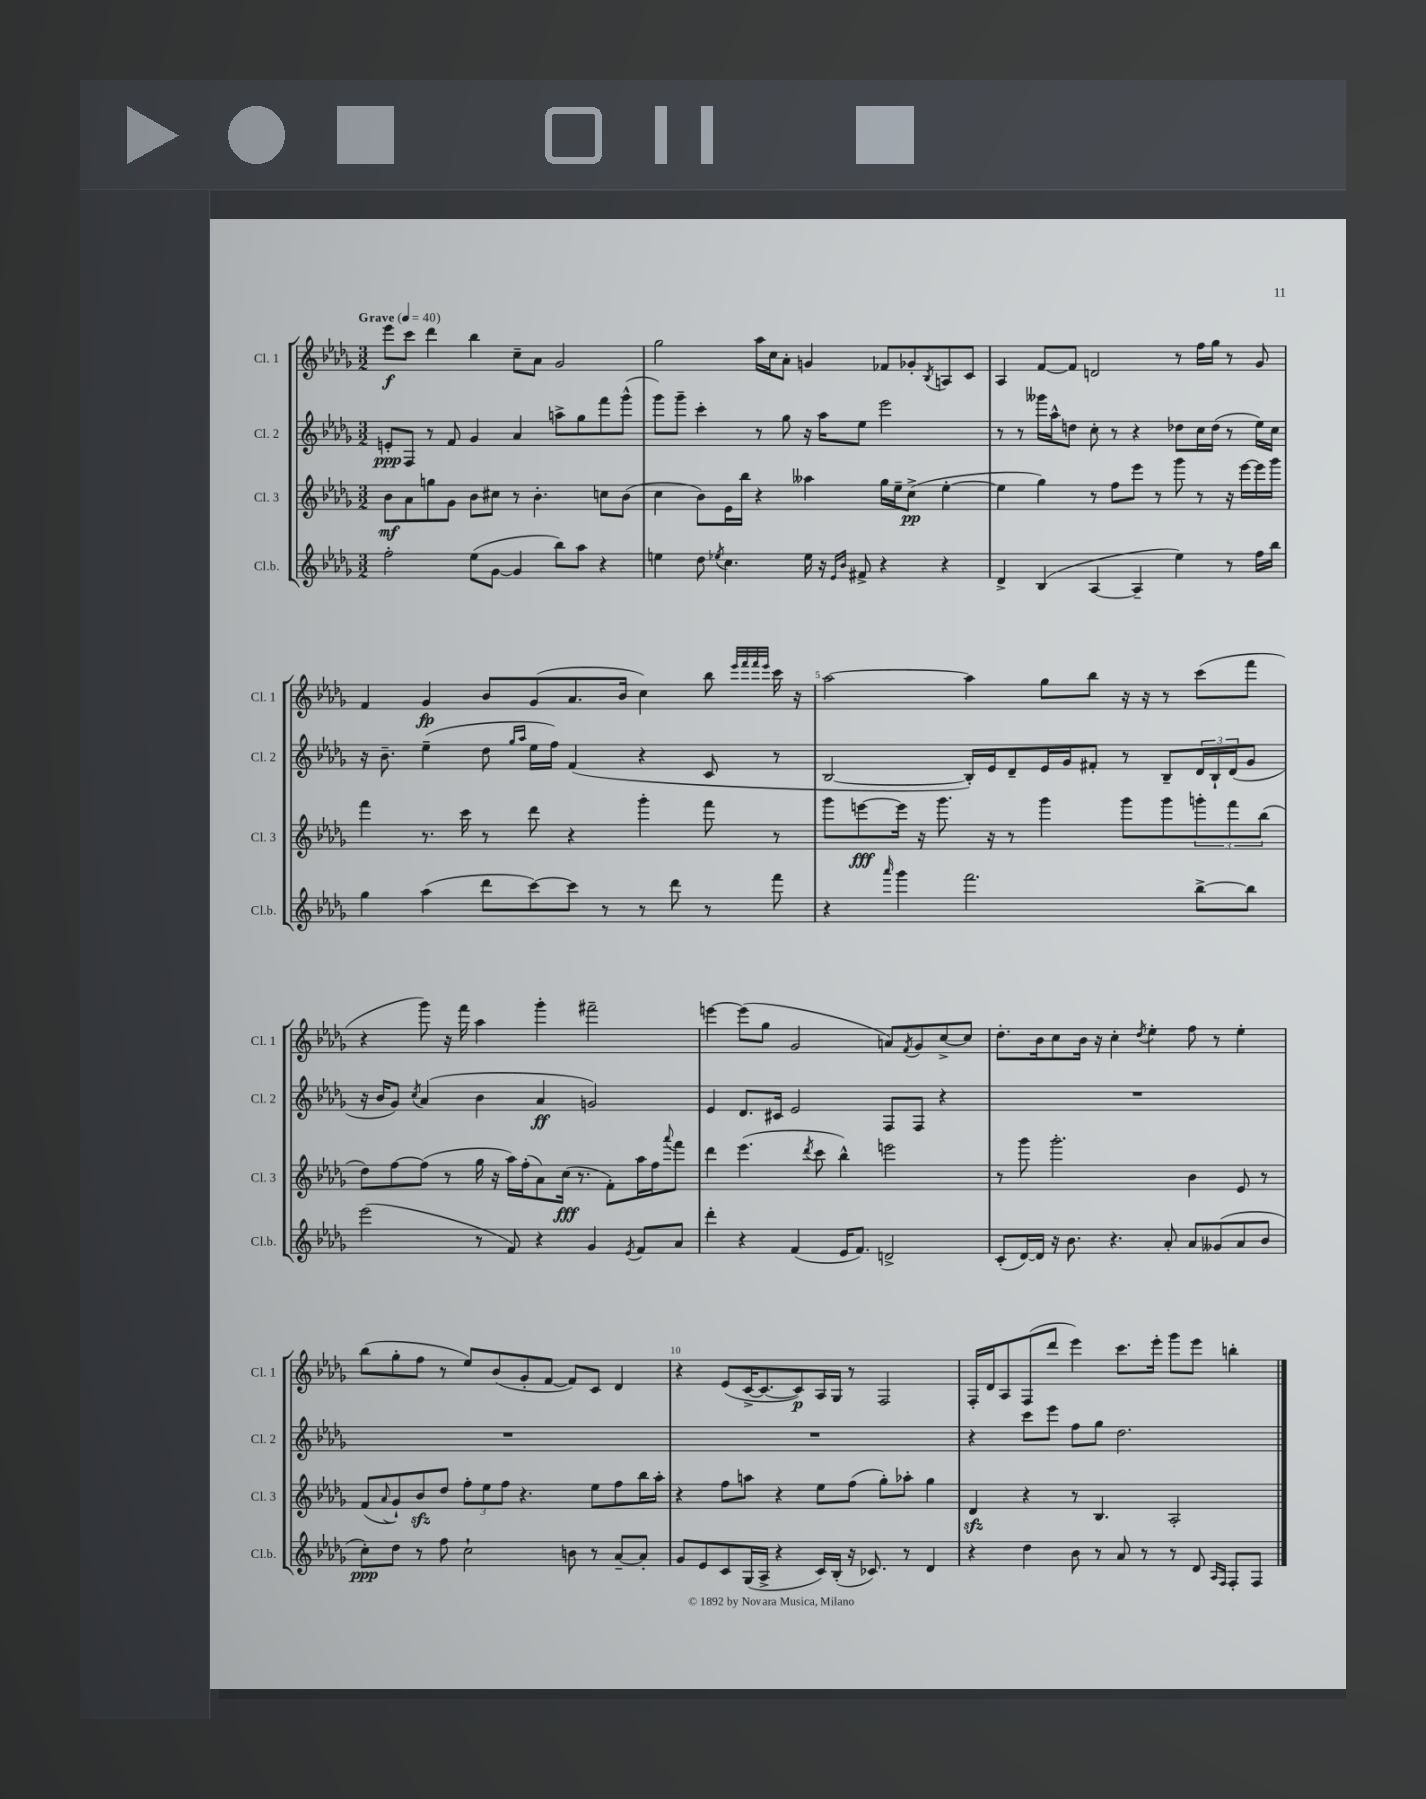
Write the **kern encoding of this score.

**kern	**kern	**kern	**kern
*staff4	*staff3	*staff2	*staff1
*clefG2	*clefG2	*clefG2	*clefG2
*k[b-e-a-d-g-]	*k[b-e-a-d-g-]	*k[b-e-a-d-g-]	*k[b-e-a-d-g-]
*M3/2	*M3/2	*M3/2	*M3/2
*MM40	*MM40	*MM40	*MM40
2ff'	8b-	8e'	8eee-
.	8a-	8F	8ccc
.	8gg	8r	4ddd-
.	8g-	8f	.
(8ee-	8b-	4g-	4bb-
[8g-	8cc#	.	.
4g-]	8r	4a-	8cc~
.	4.b-'	.	8a-
8bb-)	.	8aa^	2g-
8aa-	.	8gg-	.
4r	8cc	8fff	.
.	(8b-	(8ggg-^^	.
=	=	=	=
4ee	4cc	8ggg-)	2gg-
.	.	8ggg-~	.
8dd-	8b-)	4ccc'	.
8qee-	.	.	.
4.cc	16e-	.	.
.	16bb-	.	.
.	4r	8r	16aa-
.	.	.	16cc
.	.	8gg-	8a-'
16ee-	4aa--	16r	4g
16r	.	16aa-	.
16qqe-	.	.	.
16qqb-	.	.	.
8f#^	.	8ee-	.
4r	16gg-	2eee-	8f-
.	16ee-~	.	.
.	(8cc^	.	8g-'
.	.	.	8qB-
4r	[4ee-'	.	8A
.	.	.	8c
=	=	=	=
4d-^	4ee-]	8r	4A-
.	.	8r	.
(4B-	4gg-)	16ggg--	[8f
.	.	16aa-^^	.
.	.	8dd	8f]
[4A-	8r	8cc'	2d
.	8ff	8r	.
4A-~]	8eee-	4r	.
.	8r	.	.
4ee-)	8ggg-	8dd-	8r
.	8r	16cc	16ff
.	.	(16dd-	16gg-
8r	16r	8r	8r
.	[16eee-	.	.
16ff	16eee-]	16ee-)	8g-
16bb-	16ggg-	16cc	.
=	=	=	=
4gg-	4fff	16r	4f
.	.	8.b-~	.
(4aa-	8.r	(4ee-~	4g-
.	16ccc	.	.
8ddd-	8r	8dd-	8b-
.	.	16qqgg-	.
.	.	16qqaa-	.
[8ccc)	8ddd-	16ee-	(8g-
.	.	16ff)	.
8ccc]	4r	(4f	8.a-
8r	.	.	.
.	.	.	16b-
8r	4ggg-'	4r	4cc)
8ddd-	.	.	.
8r	8fff	8c	8bb-
.	.	.	32qqeee-
.	.	.	32qqfff
.	.	.	32qqfff
.	.	.	32qqeee-
8fff	8r	8r	16ccc
.	.	.	16r
=	=	=	=
4r	8ggg-	[2B-	[2aa-
.	[8eee	.	.
16qqaaa-	.	.	.
4ggg-	16eee]	.	.
.	16r	.	.
.	8.ggg-	.	.
2.fff	.	16B-'])	4aa-]
.	16r	16e-	.
.	8r	8d-~	.
.	4ggg-	16e-	8gg-
.	.	16g-	.
.	.	8f#'	8bb-
.	8ggg-	8r	16r
.	.	.	16r
.	8ggg-	8B-~	8r
[8bb-^	12ggg'	24d-	(8ccc
.	.	24B-`	.
.	12fff	(24d-	.
8bb-]	.	8g-	8fff
.	(12bb-	.	.
=	=	=	=
(2eee-	8dd-)	16r	4r
.	.	16b-	.
.	[8ff	8g-)	.
.	.	8qcc	.
.	(8ff]	(4a-	8ggg-)
.	8r	.	16r
.	.	.	16fff
8r	16gg-	4b-	4aa-
.	16r	.	.
8f)	16aa-)	.	.
.	(16ff'	.	.
4r	8a-)	4a-	4ggg-'
.	(16cc	.	.
.	8.r	.	.
4g-	.	2g)	2fff#~
.	8f')	.	.
8qe-	.	.	.
8f	16aa-	.	.
.	16ff	.	.
.	8qqaaa-	.	.
8a-	8fff	.	.
=	=	=	=
4ddd-'	4ddd-	4e-	[4eee
4r	(4.eee-	8.d-	(8eee]
.	.	.	8gg-
.	.	16c#	.
(4f	.	2e-	2g-
.	8qddd-	.	.
.	8ccc	.	.
16e-	4bb-^^)	.	.
8.f)	.	.	.
2d^	2eee	8F	8a)
.	.	.	8qf
.	.	8F	8g-
.	.	4r	[8cc^
.	.	.	8cc]
=	=	=	=
(8c'	8r	1.r	8.dd-'
[16d-)	8ggg-	.	.
16d-]	.	.	16b-
16r	2.ggg-'	.	8cc
8.b-	.	.	.
.	.	.	16b-
.	.	.	16r
4.r	.	.	4cc'
.	.	.	8qdd-
.	.	.	4ee-'
8a-'	.	.	.
8a-	4b-	.	8ff
(8g--	.	.	8r
8a-	8e-	.	4ee-'
8b-	8r	.	.
=	=	=	=
8cc')	(8f	1.r	(8bb-
.	8qqa-	.	.
8dd-	8g-`)	.	8gg-'
8r	8b-	.	8ff
8ff	8dd-	.	8r
2cc`	12ff'	.	8ee-)
.	12ee-	.	.
.	.	.	(8b-
.	12ff	.	.
.	4.r	.	8g-'
.	.	.	[8f
8b	.	.	8f])
8r	8ee-	.	8c
[8a-~	8ff	.	4d-
8a-']	16bb-	.	.
.	16aa-'	.	.
=	=	=	=
8g-	4r	1.r	4r
8e-	.	.	.
8c	8ff	.	(8e-
(16G-	8aa	.	[16c^
16A-^	.	.	8.c_
4r	4r	.	.
.	.	.	8c])
16c)	8ee-	.	16A-
(16B-'	.	.	16G-
16r	(8ff	.	8r
8.c-)	.	.	.
.	8gg-')	.	2F
8r	8aa-'	.	.
4d-	4gg-	.	.
=	=	=	=
4r	4d-	4r	16F'
.	.	.	16d-
.	.	.	8A-
4dd-	4r	8ccc	(8F
.	.	8eee-	8ddd-
8b-	8r	8ff	4eee-)
8r	4.B-	8gg-	.
8a-	.	2.dd-	8.ccc
8r	.	.	.
.	.	.	16eee-'
8r	2A-'	.	8ggg-
8d-	.	.	8eee-
16qqA-	.	.	.
16qqF	.	.	.
8F'	.	.	4bb'
8F	.	.	.
==	==	==	==
*-	*-	*-	*-
